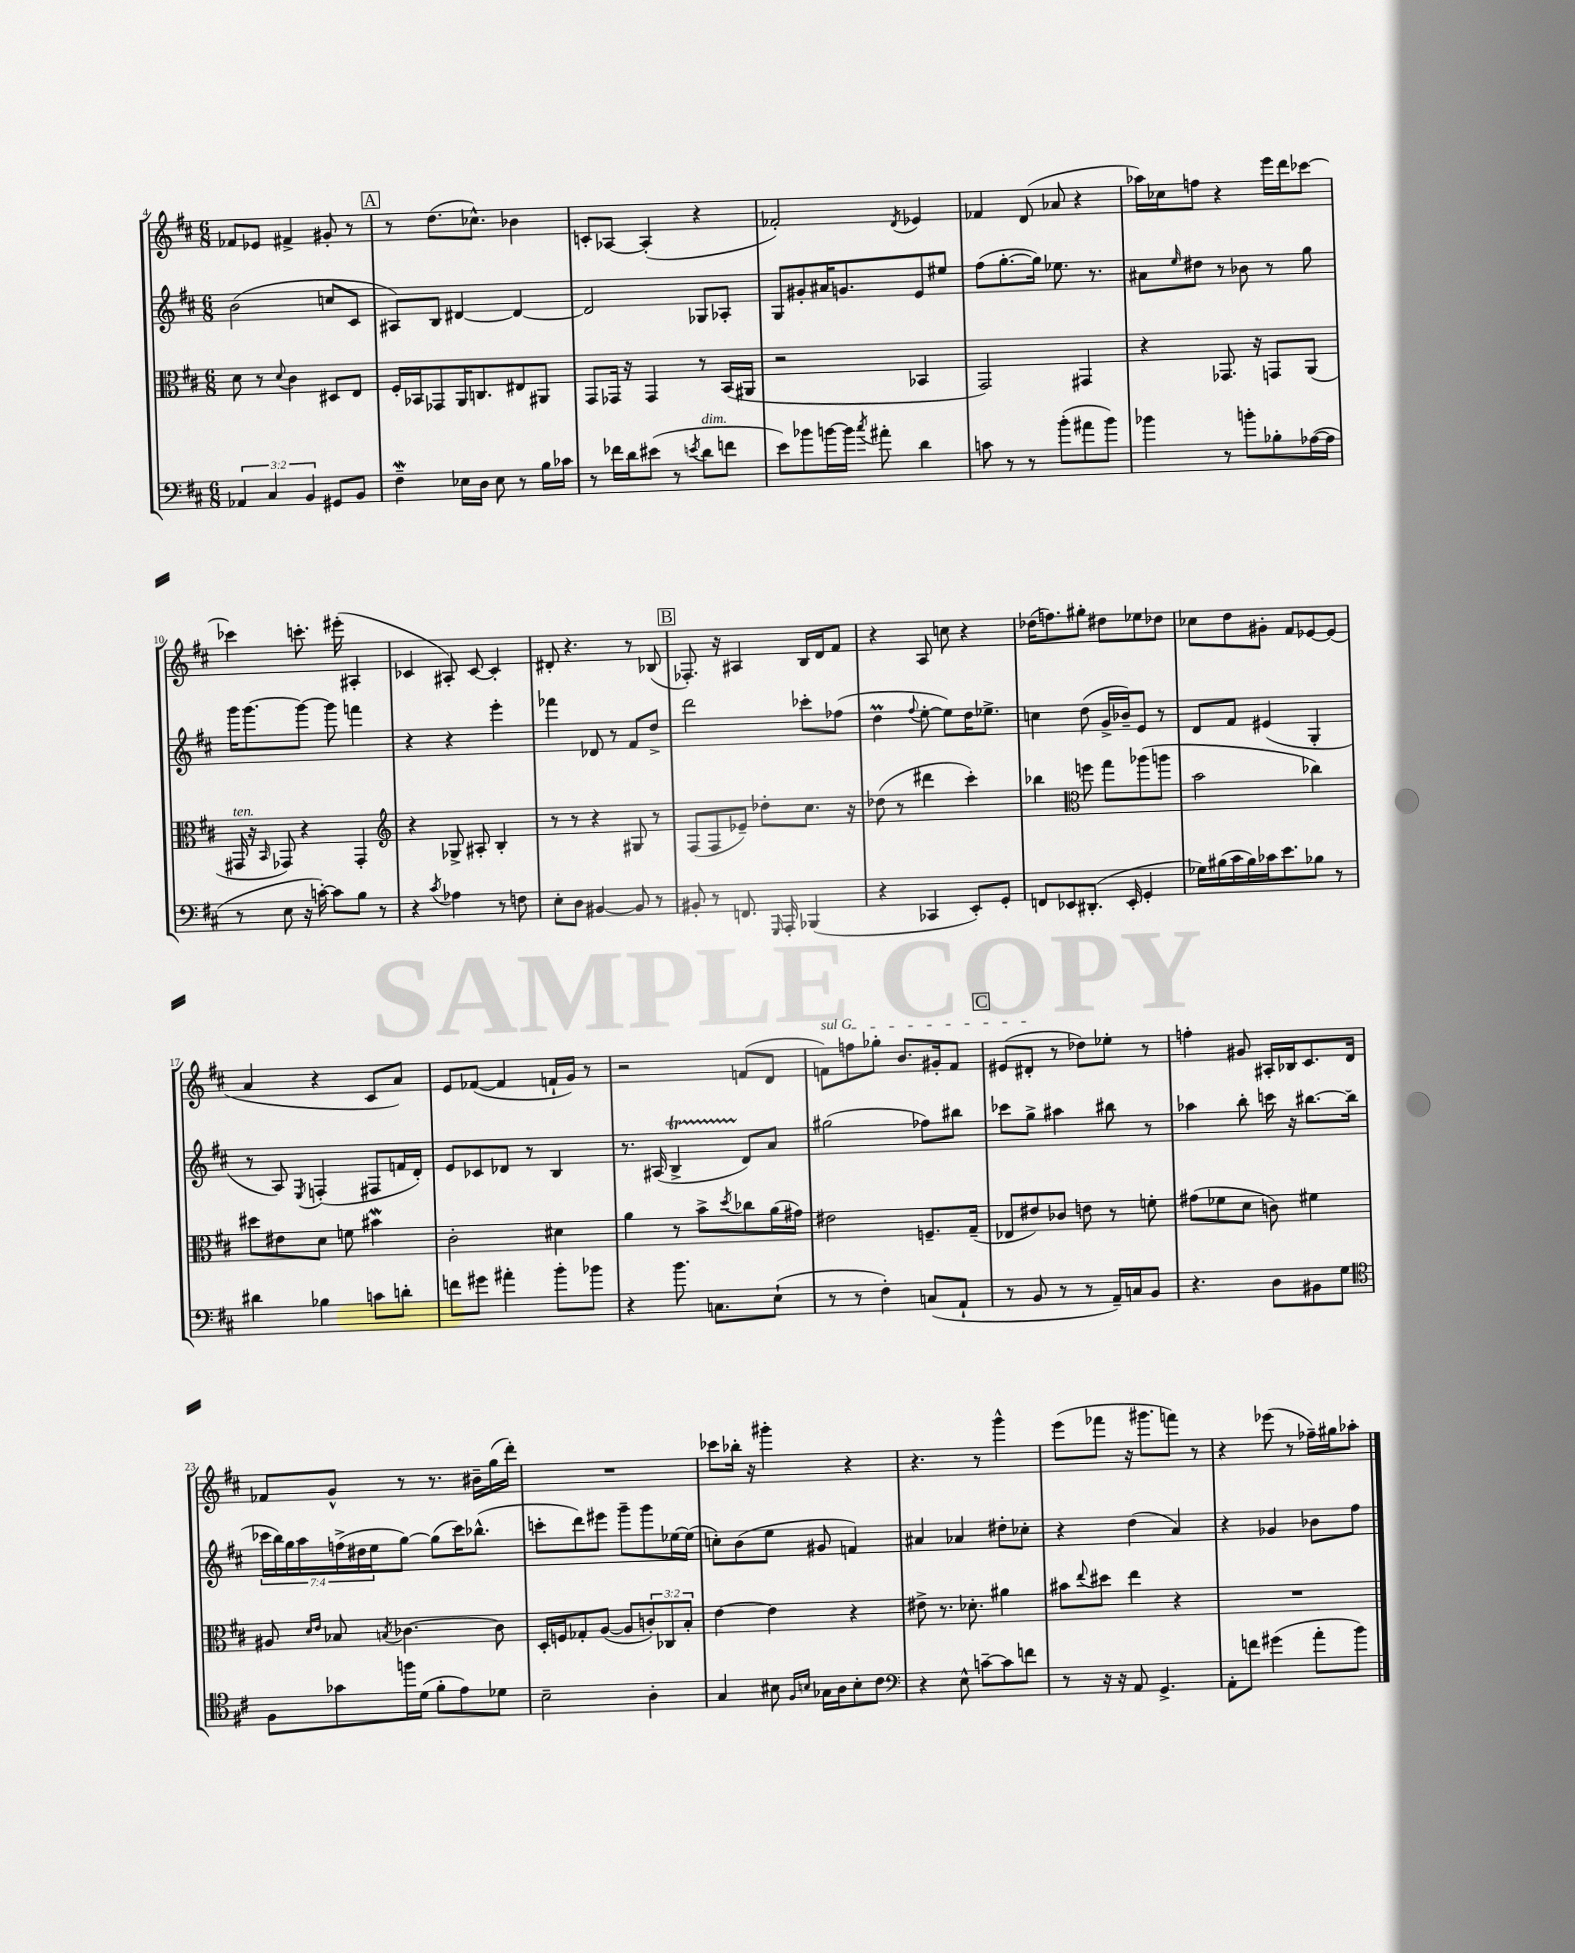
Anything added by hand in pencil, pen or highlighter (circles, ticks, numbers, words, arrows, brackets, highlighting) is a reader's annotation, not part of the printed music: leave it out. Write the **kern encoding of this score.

**kern	**kern	**kern	**kern
*part4	*part3	*part2	*part1
*staff4	*staff3	*staff2	*staff1
*clefF4	*clefC3	*clefG2	*clefG2
*k[f#c#]	*k[f#c#]	*k[f#c#]	*k[f#c#]
*M6/8	*M6/8	*M6/8	*M6/8
=4	=4	=4	=4
6AA-X/	8d\	(2b\	8f-X/L
.	8r	.	8e-X/J
6C#/	.	.	.
.	8qqd/	.	.
.	4c#\	.	4f#X^/
6BB/	.	.	.
8GG#X/L	8D#X/L	8ccn/L	8g#X'/
8BB/J	8E/J	8c#/J	8r
!!LO:REH:place=s1:t=A
=5	=5	=5	=5
4F#W~\	16F#'/LL	8A#X/L)	8r
.	16BB-X/J	.	.
.	8GG-X/	8B/J	(8.dd\L
16E-X\LL	16AA/K	[4d#X/	.
16D\JJ	8.Cn/	.	8.cc-X^^\J)
8E-\	.	.	.
8r	8E#X/	4d#/_	4b-X\
16B\LL	8AA#X/J	.	.
16c-X\JJ	.	.	.
=6	=6	=6	=6
8r	8GG/L	2d#/]	8cn'/L
16f-X\LL	16GG-X/Jk	.	[8A-X/J
16d\J	16r	.	.
(8e#X\J	4GG-/	.	(4A-'/]
8r	.	.	.
8qen/	.	.	.
!LO:TX:a:i:t=dim.	!	!	!
8d\L	8r	8G-X/L	4r
8fn\J	(16BB/LL	8A-X'/J	.
.	16AA#X/JJ	.	.
=7	=7	=7	=7
8e\L)	2r	8G/L	2f-X'/)
8b-X\	.	8g#X'/	.
[16bn\L	.	16a#X/K	.
16b\JJ]	.	8.gn/	.
8qcc#/	.	.	.
8a#X'\	.	.	.
.	.	.	8qd/
4d\	4BB-X/	8e/	4e-X/
.	.	8ee#X/J	.
=8	=8	=8	=8
8cn\	2GG/)	(8ff#\L	4f-X/
8r	.	[8.gg'\	.
8r	.	.	(8d/
.	.	16gg\Jk])	.
(8b'\L	.	8.ee-X\	8a-X/
8a#X\	4GG#X/	.	4r
.	.	8.r	.
8b\J)	.	.	.
=9	=9	=9	=9
4b-X\	4r	8a#X\L	16aa-X\LL)
.	.	.	16cc-X\J
.	.	16qqee/	.
.	.	8dd#X\J	8ffn\J
8r	8.GG-X/	8r	4r
8bn'\L	.	8b-X\	.
.	16r	.	.
8B-X'\	8GGn/L	8r	16eee\LL
.	.	.	16ddd\J
([16A-X\L	(8AA/J	8gg\	[8ccc-X\J
16A-\JJ]	.	.	.
!!LO:LB:g=z
=10	=10	=10	=10
!	!LO:TX:a:i:t=ten.	!	!
8r	16GG#X/	16ggg\KL	4ccc-X\]
.	16r	[8.ggg\	.
.	16qqBB/	.	.
8E\	8GG-X/)	.	.
16r	4r	8ggg\J_	8.cccn'\
[16cn'\)	.	.	.
8c\L]	.	8ggg\]	.
.	.	.	(16eee#X'\
8B\J	4GG-'/	4fffn\	4A#X'/
8r	.	.	.
=11	=11	=11	=11
*	*clefG2	*	*
4r	4r	4r	4c-X/
8qc#/	.	.	.
4A-X\	8G-X^/	4r	8A#X'/)
.	8A#X'/	.	[8c-/
8r	4B'/	4eee'\	4c-'/]
8Fn\	.	.	.
=12	=12	=12	=12
8E'\L	8r	4fff-X\	8d#X'/
8D\J	8r	.	4.r
[4BB#X/	4r	8d-X/	.
.	.	8r	.
8BB#/]	8G#X/	8f#/L	8r
8r	8r	8dd^/J	(8B-X/
!!LO:REH:place=s1:t=B
=13	=13	=13	=13
8BB#X'/	(8F#/L	2ddd\	8.F-X'/)
8r	8F#/	.	.
.	.	.	16r
8.FFn/	8e-X~/J)	.	4A#X/
.	8dd-X'\L	.	.
16qqGGG/	.	.	.
16AAA'/	.	.	.
(4BBB-X/	8.cc#\J	8ccc-X'\L	16B/LL
.	.	.	16d/J
.	.	(8ff-X\J	8f#/J
.	16r	.	.
=14	=14	=14	=14
4r	(8dd-X\	4ddM\	4r
.	8r	.	.
.	.	8qqff#/	.
4CC-X/	4ddd#X\	[8ee'\	8A/
.	.	8ee\L])	8ccn\
8EE'/L)	4ccc#'\)	16dd\K	4r
.	.	8.ee-X^\J	.
8GG'/J	.	.	.
=15	=15	=15	=15
8FFn/L	4bb-X\	4ccn\	(16dd-X\KL
.	.	.	8.ffn\)
8EE-X/	.	.	.
*	*clefC3	*	*
(8.DD#X'/J	8ffn\	(8dd\	8gg#X'\J
.	8gg\L	16g^/LL	8dd#X\L
16EE-'/	.	16b-X~/J)	.
4GG'/	(8aa-X\	8e/J	8ee-X\
.	8aan\J	8r	8dd-X\J
=16	=16	=16	=16
16G-X\LL)	2b\	8d/L	8cc-X\L
(16B#X\	.	.	.
16c#\	.	8f#/J	8dd\
16B#\)	.	.	.
16c-X\J	.	(4e#X/	8g#X'\J
8.e\	.	.	.
.	.	.	8f#/L
8B-X\J	4cc-X\)	4G'/	[8e-X/
8r	.	.	(8e-/J]
!!LO:LB:g=z
=17	=17	=17	=17
4d#X\	8dd#X\L	8r	4a/
.	8e#X\	8A/)	.
.	.	8qE/	.
4B-X\	8d\J	(4Fn'/	4r
.	8fn\	.	.
8cn\L	4b#XW\	8F#X/L	8c#/L
8dn'\J	.	16fn/L	8a/J)
.	.	16d'/JJ)	.
=18	=18	=18	=18
8fn\L	2c#'\	8e/L	8e/L
8g#X\J	.	8c-X/	([8f-X/J
4a#X'\	.	8d-X/J	4f-/]
.	.	8r	.
8b'\L	4d#X\	4B/	16fn`/LL
.	.	.	16g/JJ)
8b-X\J	.	.	8r
=19	=19	=19	=19
4r	4a\	8.r	2r
.	.	(16A#X/	.
8.b\	8r	4BT^/	.
.	8b^\L	.	.
8.Cn\L	.	.	.
.	8qdd/	.	.
.	8cc-X\	8d/L)	(8fn/L
(8E`\J	(16a\L	8a/J	8d/J
.	16g#X\JJ)	.	.
=20	=20	=20	=20
!	!	!	!LO:TX:a:i:t=sul G
8r	2e#X\	(2gg#X\	8fn\L)
8r	.	.	8ffn\
4F#'\)	.	.	8gg-X'\J
.	.	.	8.b/L
(8Cn/L	8.Fn~/L	8ff-X\L)	.
.	.	.	16g#X'/k
8AA`/J	.	8bb#X\J	8f/J
.	(16G~/Jk	.	.
!!LO:REH:place=s1:t=C
=21	=21	=21	=21
8r	8E-X/L	8ccc-X\L	(8e#X/L
8BB/	8e#X/)	8gg^\J	8d#X'/J
8r	8c-X/J	4aa#X\	8r
8r	8en\	.	8dd-X\L)
16AA~/LL)	8r	8bb#X\	8ee-X'\J
16Cn/J	.	.	.
8BB/J	8fn'\	8r	8r
=22	=22	=22	=22
4.r	(8g#X\L	4aa-X\	4ffn'\
.	8f-X\	.	.
.	8d\J	8bb'\	8g#X/
8D\L	8cn\)	16cccn\	16A#X'/LL
.	.	16r	16B-X/J
8BB#X\	4f#X\	[8.bb#X\L	8.c#/
8G\J	.	.	.
.	.	(16bb#\Jk]	16d/Jk
!!LO:LB:g=z
=23	=23	=23	=23
*clefC4	*	*	*
8F#\L	8A#X/	28ccc-X\LL	8f-X/L
.	.	28bb\)	.
.	.	28gg\	.
.	.	28aa\	.
.	16qqd/LL	.	.
.	16qqe/JJ	.	.
8g-X\	8B-X/	.	8g^^/J
.	.	(28ffn^\	.
.	.	28dd#X\	.
.	.	28ee\J	.
.	8qBn/	.	.
16ffn\L	[4.c-X\	[8gg\J)	8r
(16d\JJ	.	.	.
8f#'\L	.	(8gg\L]	8.r
8e\)	.	16ccc-\K)	.
.	.	(8.bb-X^^\J	16b#X~\LL
8d-X\J	8c-\]	.	(16gg\
.	.	.	16ddd'\JJ)
=24	=24	=24	=24
2B~\	16D'/LL	8cccn'\L	2.r
.	16Fn/J	.	.
.	8G-X'/	8ddd\)	.
.	([8A/J	8eee#X\J	.
.	8A/L]	8ggg~\L	.
4A'\	12cn'/)	8ggg\	.
.	12C-X/	.	.
.	.	[16ee-X\L	.
.	12B'/J	.	.
.	.	(16ee-\JJ]	.
=25	=25	=25	=25
4G/	[4e\	8ccn'\L)	8ccc-X\L
.	.	(8b\	16bb-X'\Jk
.	.	.	16r
8B#X\	4e\]	8ee\J	4ggg#X'\
16qqF#/LL	.	.	.
16qqBn/JJ	.	.	.
16G-X\LL	.	8g#X/	.
16A\J	.	.	.
8B'\	4r	4fn/)	4r
8c#\J	.	.	.
=26	=26	=26	=26
*clefF4	*	*	*
4r	8e#X^\	4a#X/	4.r
.	8.r	.	.
8E^^\	.	4a-X/	.
.	8.d-X'\	.	.
[8cn~\L	.	.	8r
8c\]	4a#X\	8dd#X'\L	4ggg^^\
8fn\J	.	8cc-X'\J	.
=27	=27	=27	=27
8r	8b#X\L	4r	(8eee\L
.	8qqee/	.	.
16r	8dd#X\J	.	8fff-X\J
16r	.	.	.
8AA/	4ee\	(4dd\	16r
.	.	.	8.ggg#X\L
4.GG^/	.	.	.
.	4r	4a/)	8fffn\J)
.	.	.	8r
=28	=28	=28	=28
8AA'\L	2.r	4r	4r
8fn\J	.	.	.
(4g#X\	.	4g-X/	(8eee-X\
.	.	.	8r
8a'\L	.	8b-X\L	16ff-X~\LL)
.	.	.	16gg#X\J
8b\J)	.	8ff#\J	8aa-X'\J
==	==	==	==
*-	*-	*-	*-
